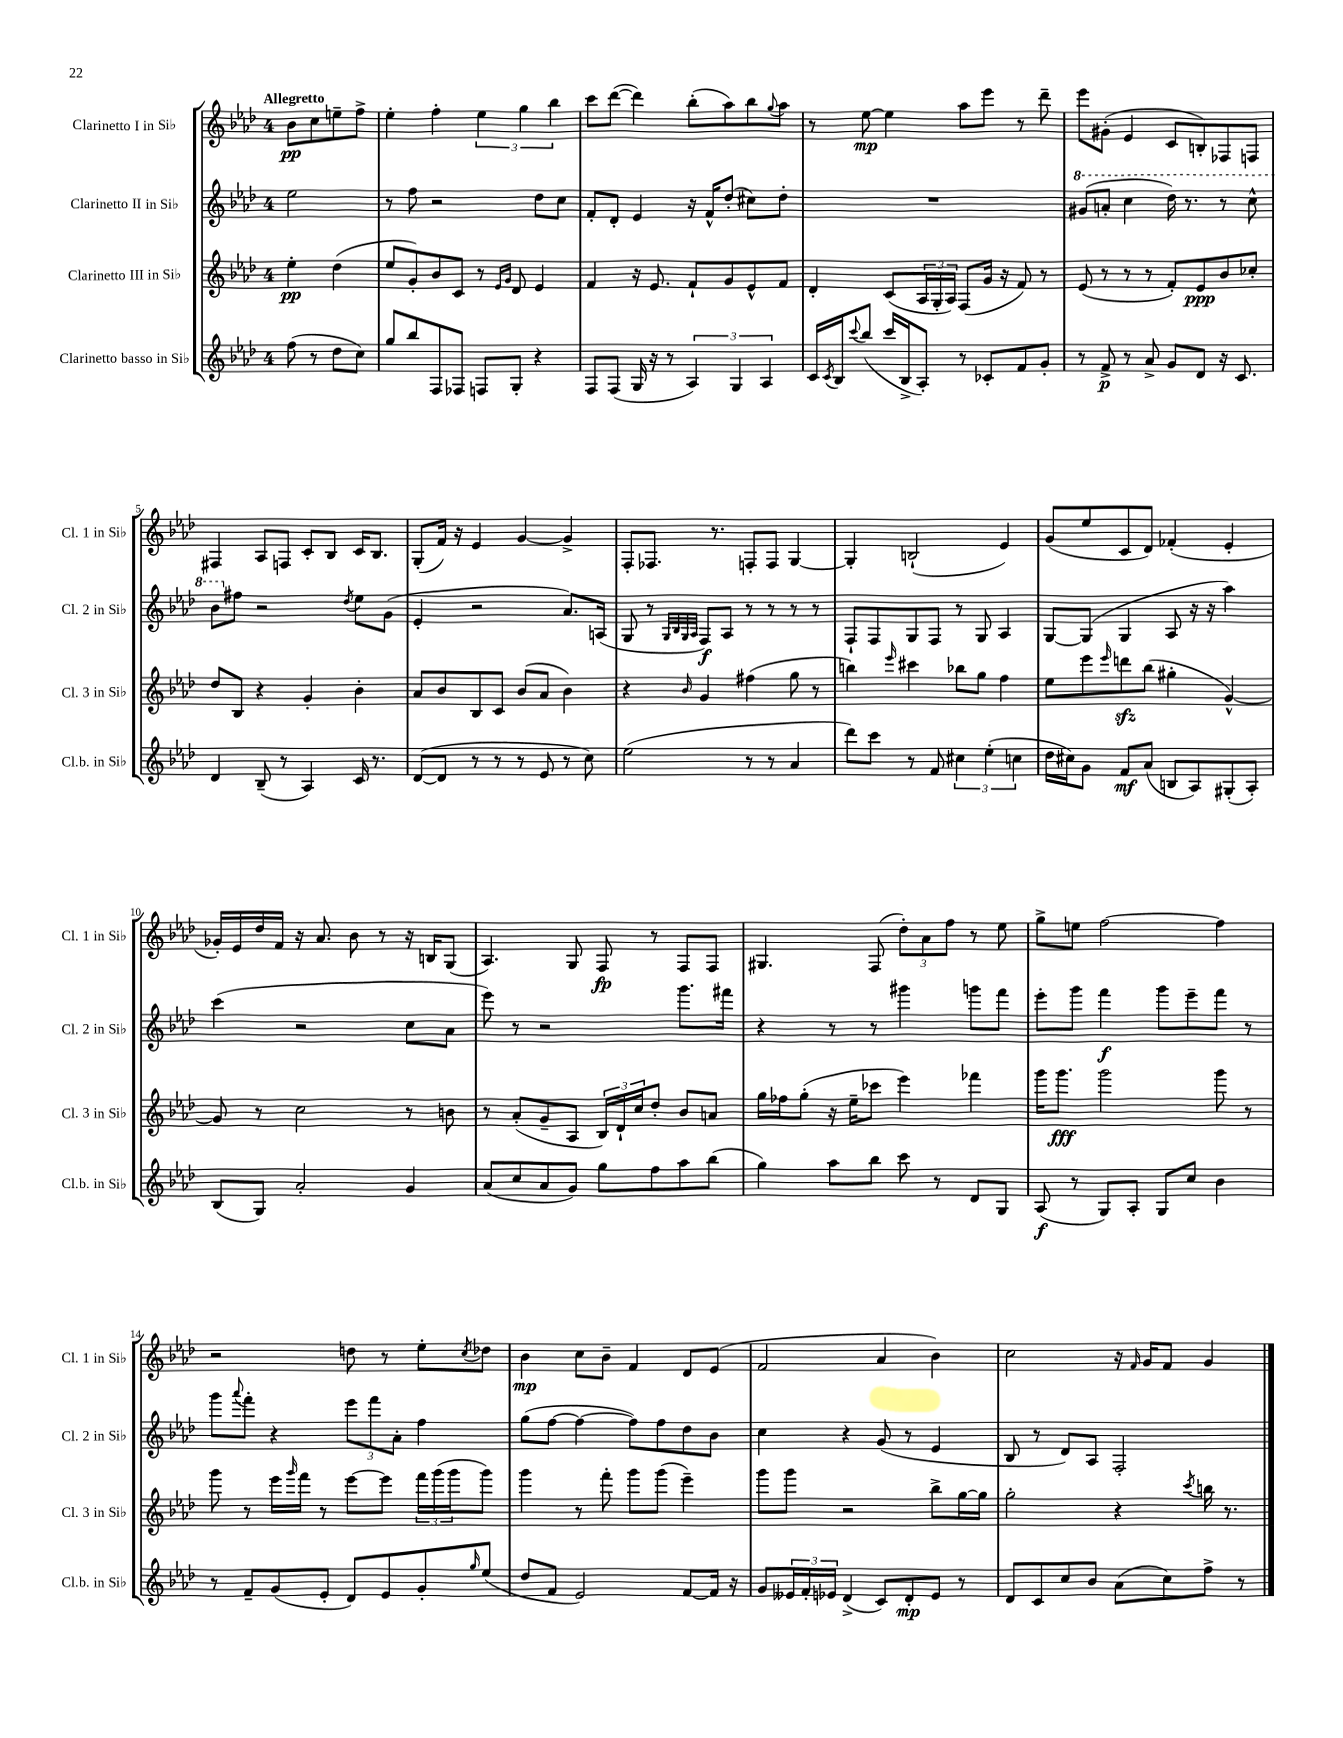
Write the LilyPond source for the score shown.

<<
\new StaffGroup <<
\new Staff = "s0" \with { instrumentName = "Clarinetto I in Sib" shortInstrumentName = "Cl. 1 in Sib" } {
    \clef treble \key aes \major \once \override Staff.TimeSignature.style = #'single-digit \time 4/4 \partial 2 \tempo "Allegretto"
    bes'8\pp c''8 e''8-- f''8-> |
    ees''4-. f''4-. \tuplet 3/2 { ees''4 g''4 bes''4 } |
    c'''8 des'''8~( des'''4) bes''8-.( aes''8) bes''8 \appoggiatura { g''8 } aes''8 |
    r8 ees''8~\mp ees''4 aes''8 ees'''8 r8 des'''8-- |
    ees'''8 gis'8-.( ees'4 c'8 b8-.) fes8 f8 |
    fis4 aes8 f8 c'8-. bes8 c'16 bes8. |
    g8-.( f'16) r16 ees'4 g'4~ g'4-> |
    f8-. fes8. r8. f8-. f8 g4~ |
    g4-. b2-!( ees'4) |
    g'8( ees''8 c'8 des'8) fes'4-.( ees'4-. |
    ges'16-.) ees'16 des''16 f'16 r16 aes'8. bes'8 r8 r16 b16 g8( |
    aes4.) g8 f8\fp r8 f8 f8 |
    gis4. f8( \tuplet 3/2 { des''8-.) aes'8 f''8 } r8 ees''8 |
    g''8-> e''8 f''2~ f''4 |
    r2 d''8 r8 ees''8-. \acciaccatura { c''8 } des''8 |
    bes'4\mp c''8 bes'8-- f'4 des'8 ees'8( |
    f'2 aes'4 bes'4) |
    c''2 r16 \grace { f'16 } g'16 f'8 g'4 \bar "|." |
}
\new Staff = "s1" \with { instrumentName = "Clarinetto II in Sib" shortInstrumentName = "Cl. 2 in Sib" } {
    \clef treble \key aes \major \once \override Staff.TimeSignature.style = #'single-digit \time 4/4 \partial 2
    ees''2 |
    r8 f''8 r2 des''8 c''8 |
    f'8-. des'8-. ees'4 r16 f'16-^ des''8-.( cis''8) des''8-. |
    R1 |
    \ottava #1 gis''8( a''8-. c'''4 des'''16) r8. r8 c'''8-^ |
    bes''8 \ottava #0 fis''8 r2 \acciaccatura { des''8 } ees''8 g'8( |
    ees'4-. r2 aes'8.) a16( |
    g8 r8 \grace { g32 bes32 g32 aes32 } f8\f) aes8 r8 r8 r8 r8 |
    f8-! f8 g8 f8 r8 g8 aes4 |
    g8~ g8( g4 aes8 r16 r16 aes''4) |
    c'''4( r2 c''8 aes'8 |
    ees'''8) r8 r2 g'''8. fis'''16 |
    r4 r8 r8 gis'''4 g'''8 f'''8 |
    ees'''8-. g'''8 f'''4\f g'''8 ees'''8-- f'''8 r8 |
    g'''8 \appoggiatura { aes'''8 } f'''8-. r4 \tuplet 3/2 { ees'''8 f'''8 aes'8-. } f''4 |
    g''8( f''8~ f''4~ f''8) f''8 des''8 bes'8 |
    c''4 r4 g'8( r8 ees'4 |
    bes8 r8 des'8) aes8 f2-. \bar "|." |
}
\new Staff = "s2" \with { instrumentName = "Clarinetto III in Sib" shortInstrumentName = "Cl. 3 in Sib" } {
    \clef treble \key aes \major \once \override Staff.TimeSignature.style = #'single-digit \time 4/4 \partial 2
    ees''4-.\pp des''4( |
    ees''8 g'8-.) bes'8 c'8 r8 \grace { ees'16 g'16 } des'8 ees'4 |
    f'4 r16 ees'8. f'8-! g'8 ees'8-^ f'8 |
    des'4-. c'8( \tuplet 3/2 { aes16 g16-. aes16) } f8( g'16 r16 f'8) r8 |
    ees'8( r8 r8 r8 f'8-.) ees'8\ppp bes'8 ces''8-. |
    des''8 bes8 r4 g'4-. bes'4-. |
    aes'8 bes'8 bes8 c'8 bes'8( aes'8 bes'4) |
    r4 \grace { bes'16 } g'4 fis''4( g''8 r8 |
    b''4) \grace { ees'''16 } cis'''4 bes''8 g''8 f''4 |
    ees''8 ees'''8 \grace { ees'''16 } d'''8\sfz bes''8( gis''4-. g'4~-^) |
    g'8 r8 c''2 r8 b'8 |
    r8 aes'8-.( g'8-- aes8 \tuplet 3/2 { bes16) des'16-! c''16 } des''8-. bes'8 a'8 |
    g''16 fes''16 g''8-.( r16 ees''16-- ces'''8 ees'''4) fes'''4 |
    g'''16 g'''8.\fff g'''2 g'''8 r8 |
    g'''8 r8 ees'''16 \grace { g'''16 } f'''16 r8 ees'''8~ ees'''8 \tuplet 3/2 { f'''16 g'''16( g'''16 } g'''8) |
    g'''4 r8 f'''8-. g'''8 g'''8( ees'''4--) |
    g'''8 g'''8 r2 bes''8-> g''16~ g''16 |
    g''2-. r4 \acciaccatura { c'''8 } b''16 r8. \bar "|." |
}
\new Staff = "s3" \with { instrumentName = "Clarinetto basso in Sib" shortInstrumentName = "Cl.b. in Sib" } {
    \clef treble \key aes \major \once \override Staff.TimeSignature.style = #'single-digit \time 4/4 \partial 2
    f''8( r8 des''8 c''8) |
    g''8 bes''8 f8 fes8 f8 g8-. r4 |
    f8 f8( g16 r16 r8 \tuplet 3/2 { aes4) g4 aes4 } |
    c'16 \acciaccatura { c'8 } bes16 \appoggiatura { c'''8 } bes''8( c'''16 bes16-> aes8-.) r8 ces'8-. f'8 g'8-. |
    r8 f'8->\p r8 aes'8-> g'8 des'8 r16 c'8. |
    des'4 bes8--( r8 aes4) c'16 r8. |
    des'8~( des'8 r8 r8 r8 ees'8 r8 c''8) |
    ees''2( r8 r8 aes'4 |
    des'''8) c'''8 r8 f'8 \tuplet 3/2 { cis''4 ees''4-.( c''4 } |
    des''16 cis''16) g'8 f'8\mf aes'8( b8 aes8) gis8-.( aes8-.) |
    bes8( g8) aes'2-. g'4 |
    aes'8( c''8 aes'8 g'8) g''8 f''8 aes''8 bes''8( |
    g''4) aes''8 bes''8 c'''8 r8 des'8 g8 |
    aes8\f( r8 g8) aes8-. g8 c''8 bes'4 |
    r8 f'8-- g'8( ees'8-. des'8) ees'8 g'8-. \grace { g''16 } ees''8( |
    des''8 f'8 ees'2) f'8~ f'16 r16 |
    g'8 \tuplet 3/2 { eeses'16 f'16-. ees'16 } des'4->( c'8) des'8-.\mp ees'8 r8 |
    des'8 c'8 c''8 bes'8 aes'8( c''8) f''8-> r8 \bar "|." |
}
>>
>>
